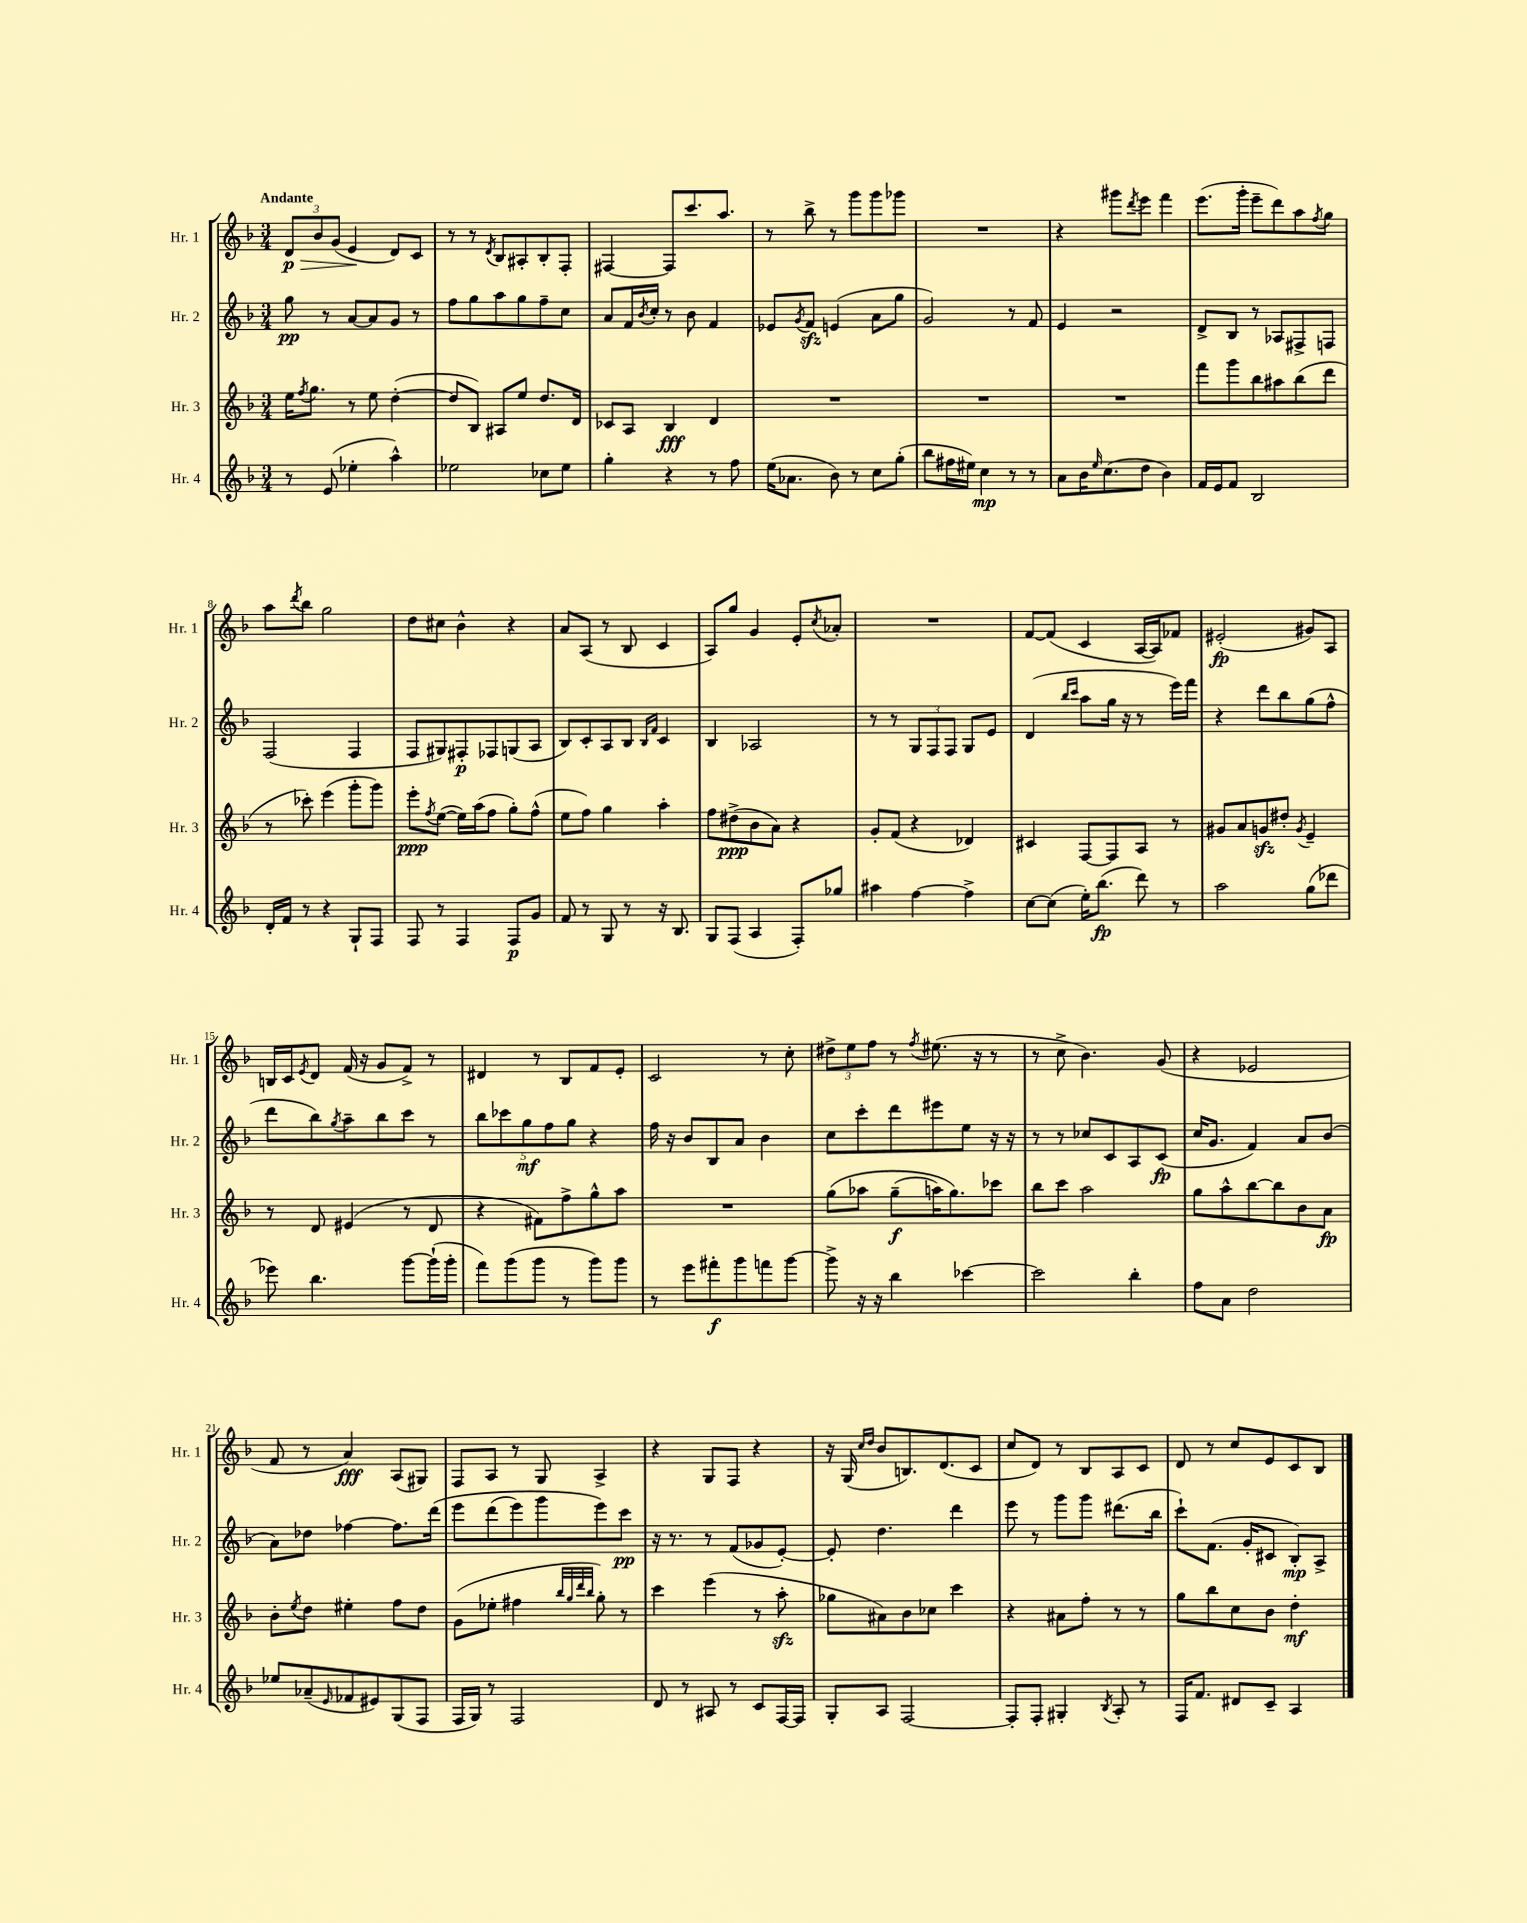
<<
\new StaffGroup <<
\new Staff = "s0" \with { instrumentName = "Hr. 1" shortInstrumentName = "Hr. 1" } {
    \clef treble \key f \major \numericTimeSignature \time 3/4 \tempo "Andante"
    \tuplet 3/2 { d'8\p\> bes'8 g'8( } e'4\! d'8) c'8 |
    r8 r8 \acciaccatura { d'8 } bes8 ais8-. bes8-. f8-. |
    fis4~ fis8 c'''8. a''8. |
    r8 bes''8-> r8 g'''8 g'''8 ges'''8 |
    R2. |
    r4 gis'''8 \acciaccatura { d'''8 } e'''8 f'''4 |
    e'''8.( g'''16-. e'''8-- d'''8) a''8 \acciaccatura { f''8 } g''8 |
    a''8 \acciaccatura { d'''8 } bes''8 g''2 |
    d''8 cis''8 bes'4-^ r4 |
    a'8 a8( r8 bes8 c'4 |
    a8) g''8 g'4 e'8-. \acciaccatura { c''8 } aes'8-. |
    R2. |
    f'8~ f'8( c'4 a16~ a16) fes'8 |
    eis'2-.\fp( gis'8) a8 |
    b16 c'16 \acciaccatura { e'8 } d'8 f'16( r16 g'8 f'8->) r8 |
    dis'4 r8 bes8 f'8 e'8-. |
    c'2 r8 c''8-. |
    \tuplet 3/2 { dis''8-> e''8 f''8 } r8 \acciaccatura { f''8 } eis''8.( r16 r8 |
    r8 c''8-> bes'4.) g'8( |
    r4 ees'2 |
    f'8 r8 a'4\fff) a8( gis8) |
    f8 a8 r8 g8 a4-> |
    r4 g8 f8 r4 |
    r16 g16( \grace { c''16 d''16 } bes'8 b8.) d'8.( c'8 |
    c''8 d'8) r8 bes8 a8 c'8 |
    d'8 r8 c''8 e'8 c'8 bes8 \bar "|." |
}
\new Staff = "s1" \with { instrumentName = "Hr. 2" shortInstrumentName = "Hr. 2" } {
    \clef treble \key f \major \numericTimeSignature \time 3/4
    g''8\pp r8 a'8~ a'8 g'8 r8 |
    f''8 g''8 a''8 g''8 f''8-- c''8 |
    a'8 f'16 \acciaccatura { bes'8 } c''16-. r8 bes'8 f'4 |
    ees'8 \acciaccatura { g'8 } f'8\sfz e'4( a'8 g''8 |
    g'2) r8 f'8 |
    e'4 r2 |
    d'8-> bes8 r8 aes8 fis8-> f8 |
    f2( f4 |
    f8 gis8) fis8-.\p fes8 g8( a8 |
    bes8) c'8-. a8 bes8 \grace { bes16 f'16 } c'4 |
    bes4 aes2 |
    r8 r8 \tuplet 3/2 { g8 f8 f8 } g8 e'8 |
    d'4( \grace { bes''16 c'''16 } a''8 g''16 r16 r8 e'''16) f'''16 |
    r4 d'''8 bes''8 g''8( f''8-^ |
    d'''8 bes''8) \acciaccatura { g''8 } a''8-- bes''8 c'''8 r8 |
    \tuplet 5/4 { bes''8 ces'''8 g''8\mf f''8 g''8 } r4 |
    f''16 r16 bes'8 bes8 a'8 bes'4 |
    c''8 c'''8-. d'''8 eis'''8 e''8 r16 r16 |
    r8 r8 ces''8 c'8 a8 c'8\fp( |
    c''16 g'8. f'4) a'8 bes'8( |
    a'8) des''8 fes''4~ fes''8. d'''16\( |
    e'''8 d'''8( e'''8) g'''8 e'''8\) c'''8\pp |
    r16 r8. r8 f'8( ges'8 e'8~-.) |
    e'8-. d''4. d'''4 |
    e'''8 r8 g'''8 g'''8 dis'''8.( bes''16 |
    c'''8-!) f'8.( g'16-. cis'8 bes8-.\mp) a8-> \bar "|." |
}
\new Staff = "s2" \with { instrumentName = "Hr. 3" shortInstrumentName = "Hr. 3" } {
    \clef treble \key f \major \numericTimeSignature \time 3/4
    e''16 \acciaccatura { f''8 } g''8. r8 e''8 d''4~-.( |
    d''8 bes8) ais8 e''8 d''8. d'16 |
    ces'8 a8 bes4\fff d'4 |
    R2. |
    R2. |
    R2. |
    f'''8 g'''8 bes''8 ais''8 bes''8( d'''8 |
    r8 ces'''8-.) e'''4( g'''8-. g'''8) |
    e'''8-.\ppp \acciaccatura { f''8 } e''8~( e''16) a''16( f''8 g''8-.) f''8-^( |
    e''8 f''8) g''4 a''4-. |
    f''8 dis''8->\ppp( bes'8 a'8) r4 |
    g'8-. f'8( r4 des'4) |
    cis'4 f8~ f8 a8 r8 |
    gis'8 a'8 g'8\sfz dis''8-. \acciaccatura { g'8 } e'4-- |
    r8 d'8 eis'4( r8 d'8 |
    r4 fis'8) f''8-> g''8-^ a''8 |
    R2. |
    g''8\( aes''8 g''8--\f( a''16) g''8.\) ces'''8 |
    bes''8 c'''8 a''2 |
    g''8 a''8-^ bes''8~ bes''8 bes'8 a'8\fp |
    bes'8-. \acciaccatura { e''8 } d''8 eis''4-. f''8 d''8 |
    g'8( ees''8-. fis''4 \grace { bes''32 g''32 d'''32 bes''32 } g''8-.) r8 |
    c'''4 e'''4( r8 a''8-.\sfz |
    ges''8 ais'8) bes'8 ces''8 c'''4 |
    r4 ais'8 f''8-. r8 r8 |
    g''8 bes''8 c''8 bes'8 d''4-.\mf \bar "|." |
}
\new Staff = "s3" \with { instrumentName = "Hr. 4" shortInstrumentName = "Hr. 4" } {
    \clef treble \key f \major \numericTimeSignature \time 3/4
    r8 e'8( ees''4-. a''4-^) |
    ees''2 ces''8 ees''8 |
    g''4-. r4 r8 f''8 |
    e''16( aes'8. bes'8) r8 c''8 g''8-.( |
    bes''8 fis''16 eis''16) c''4\mp r8 r8 |
    a'8 bes'16 \grace { e''16 } c''8.( d''8 bes'4) |
    f'16 e'16 f'8 bes2 |
    d'16-. f'16 r8 r4 g8-! f8 |
    f8 r8 f4 f8\p g'8 |
    f'8 r8 g8 r8 r16 bes8. |
    g8 f8( a4 f8-.) ges''8 |
    ais''4 f''4~ f''4-> |
    c''8~ c''8( e''16-.) bes''8.\fp( d'''8) r8 |
    a''2 g''8( des'''8 |
    ees'''8) bes''4. g'''8~ g'''16-!( g'''16-. |
    f'''8) g'''8( g'''8 r8 g'''8) g'''8 |
    r8 e'''8 fis'''8-.\f g'''8 f'''8 g'''8~ |
    g'''8-> r16 r16 bes''4 ces'''4~ |
    ces'''2 bes''4-. |
    f''8 a'8 d''2 |
    ees''8 aes'8--( \grace { e'16 } fes'8 eis'8) g8( f8 |
    f16 g16) r8 f2 |
    d'8 r8 ais8 r8 c'8 f16~ f16 |
    g8-. a8 f2~ |
    f8-. f8-. gis4-. \acciaccatura { bes8 } a8-. r8 |
    f16 f'8. dis'8 c'8-- a4 \bar "|." |
}
>>
>>
